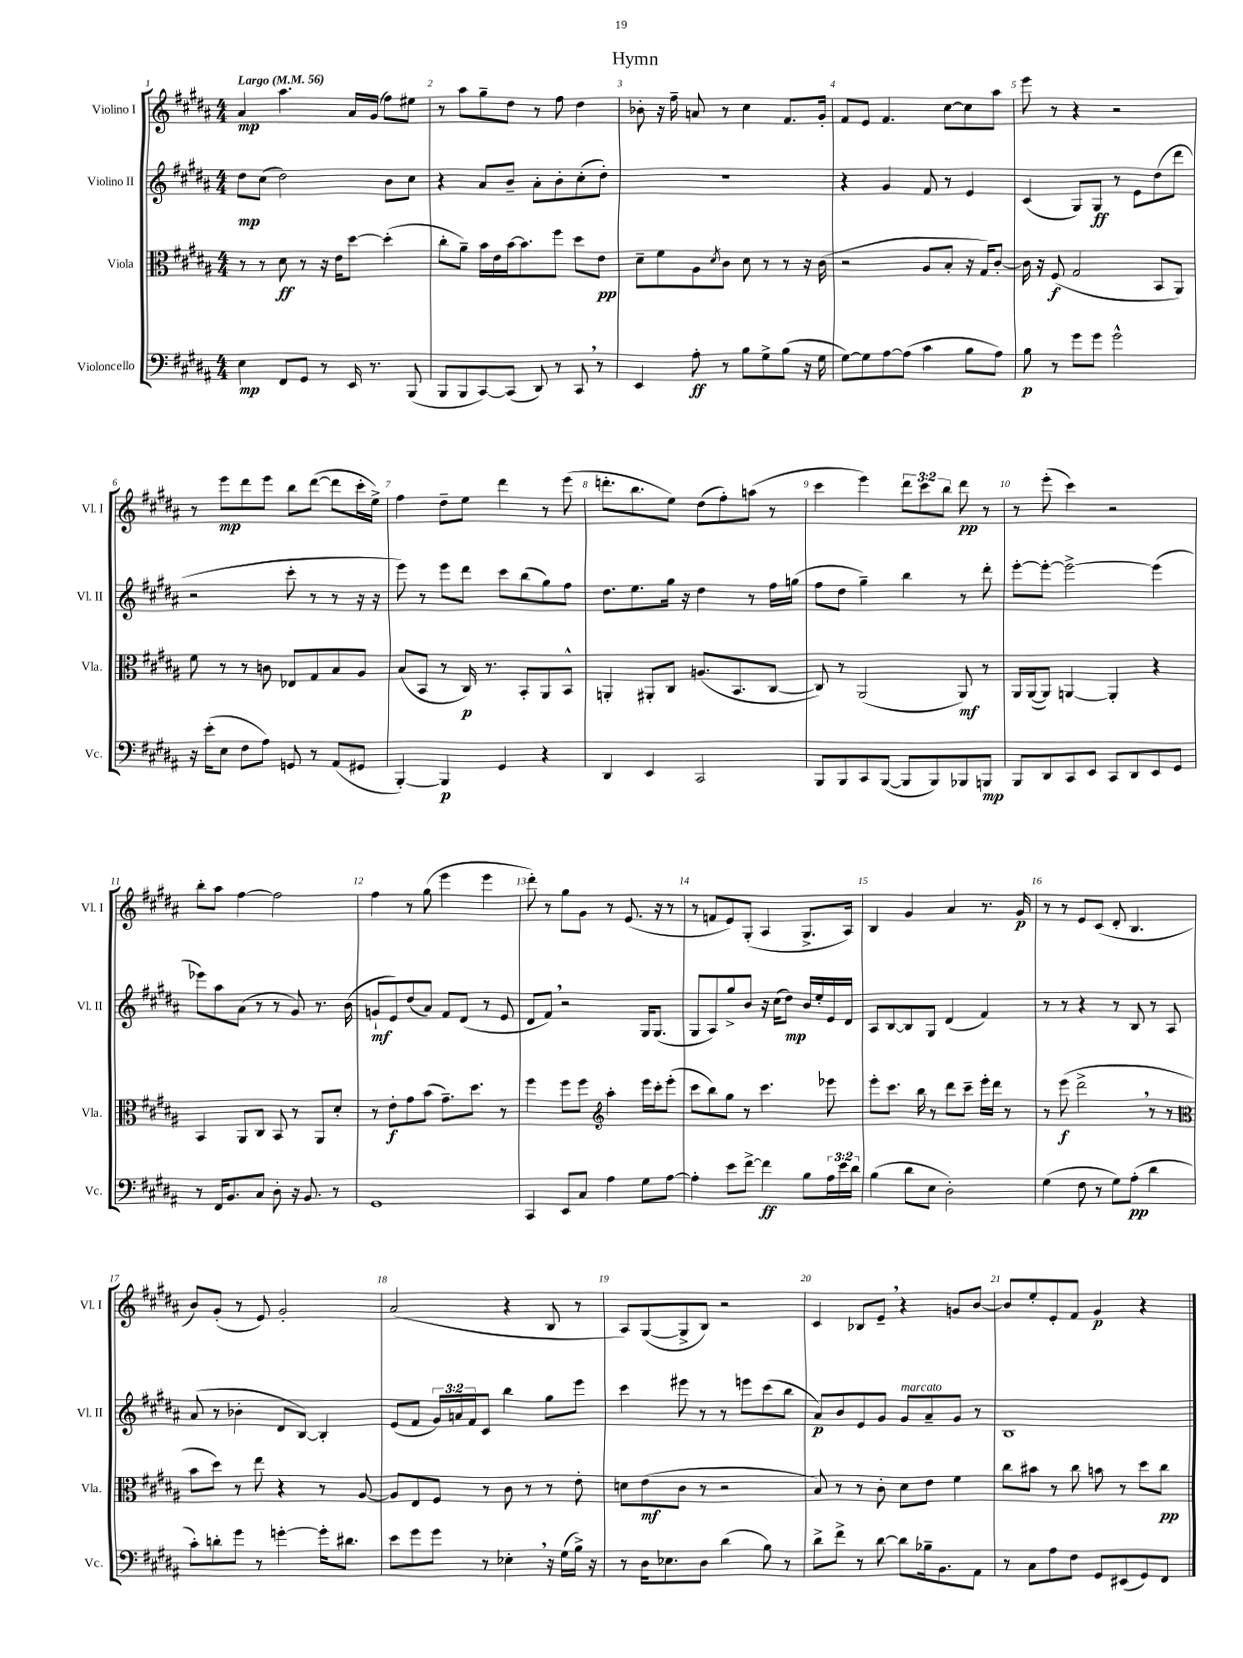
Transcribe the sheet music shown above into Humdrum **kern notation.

**kern	**kern	**kern	**kern
*staff4	*staff3	*staff2	*staff1
*clefF4	*clefC3	*clefG2	*clefG2
*k[f#c#g#d#a#]	*k[f#c#g#d#a#]	*k[f#c#g#d#a#]	*k[f#c#g#d#a#]
*M4/4	*M4/4	*M4/4	*M4/4
*MM56	*MM56	*MM56	*MM56
4E	8r	8dd#	4a#
.	8r	(8cc#	.
8FF#	8d#	2dd#)	4.aa#
8GG#	8r	.	.
8r	16r	.	.
.	16e	.	.
16EE	[8dd#	.	16a#
8.r	.	.	(16g#
.	(4dd#']	8b	8ff#)
(8BBB	.	8cc#	8ee#
=	=	=	=
8BBB	8cc#'	4r	8r
8BBB	8a#~)	.	8aa#
[8CC#)	16b	8a#	8gg#~
.	16e	.	.
(8CC#]	[16b	8b~	8dd#
.	8.b]	.	.
8DD#)	.	8a#'	8r
8r	8ff#	8b'	8ff#
8CC#	8dd#	(8cc#'	4dd#
8r	8e	8dd#')	.
=	=	=	=
4EE	8d#~	1r	8b-'
.	8f#	.	16r
.	.	.	16ff#~
8A#'	8A#	.	8a
.	8qd#	.	.
8r	8c#	.	8r
8B	8d#	.	4cc#
8G#^	8r	.	.
(8B	8r	.	8.f#
16r	16r	.	.
16G#	(16c#	.	16g#'
=	=	=	=
[8G#)	2r	4r	8f#
8G#]	.	.	8e
[8A#	.	4g#	4.f#
(8A#]	.	.	.
4c#	8A#	8f#	.
.	8B'	8r	[8cc#
8B	16r	4e	8cc#]
.	16G#)	.	.
8A#)	[8c#'	.	8aa#
=	=	=	=
8B	16c#]	(4c#	8eee
.	16r	.	.
8r	(8F#	.	8r
8g#	2G#	8G#)	4r
8g#	.	8G#	.
2g#^^	.	8r	2r
.	.	8e	.
.	8BB	(8dd#	.
.	8AA#)	8ddd#	.
=	=	=	=
16r	8f#	2r	8r
(16e'	.	.	.
8E	8r	.	8eee
8F#	8r	.	8ddd#
8A#)	8c	.	8eee
8GG	8E-	8ccc#'	8bb
8r	8G#	8r	([8ddd#
(8AA#	8B	8r	8ddd#]
8GG#	8A#	16r	16ccc#'
.	.	16r	16ee^)
=	=	=	=
[4BBB')	(8B	8eee)	4ff#
.	8BB	8r	.
4BBB]	8r	8eee	8dd#~
.	16C#)	8ddd#	8ee
.	8.r	.	.
4GG#	.	8ccc#	4ddd#
.	8BB'	(8bb	.
4r	8AA#	8gg#)	8r
.	8BB^^	8ff#	(8eee
=	=	=	=
4DD#	4AA'	8.dd#	8.ddd'
.	.	8.ee	8.bb
4EE	8AA#'	.	.
.	8C#	16gg#	8ee)
.	.	16r	.
2CC#	(8.A	4dd#	(8dd#
.	.	.	8ff#')
.	8.BB	.	.
.	.	8r	(8aa
.	[8C#	16ff#	8r
.	.	(16gg	.
=	=	=	=
8BBB	8C#])	8ff#	4ccc#
8BBB	8r	8dd#	.
8CC#	(2AA#	4gg#~)	4eee)
([8BBB	.	.	.
8BBB]	.	4bb	12ddd#
.	.	.	12ccc#
8BBB)	.	.	.
.	.	.	12bb
8BBB-	8AA#)	8r	8ddd#
8BBB	8r	8ddd#'	8r
=	=	=	=
8BBB	16AA#	[8eee'	8r
.	([16AA#	.	.
8DD#	8AA#])	8eee'_	(8eee'
8CC#	[4AA	2eee^_	4ccc#)
8EE	.	.	.
8CC#	4AA']	.	2r
8DD#	.	.	.
8EE	4r	(4eee]	.
8GG#	.	.	.
=	=	=	=
8r	4BB	8eee-)	8bb'
16FF#	.	8aa#	8aa#
8.BB	.	.	.
.	8AA#	(8a#	[4ff#
8C#	8C#	8r	.
8D#'	8BB	8r	2ff#]
16r	8r	8g#)	.
8.BB	.	.	.
.	8AA#	8.r	.
8r	8d#'	.	.
.	.	(16b	.
=	=	=	=
1GG#	8r	8g`	4ff#
.	8e'	8e)	.
.	8g#	(8dd#	8r
.	(8b	8a#)	(8gg#
.	8.g#~)	8f#	4eee
.	.	(8d#	.
.	8.dd#	.	.
.	.	8r	4eee
.	8r	8e	.
=	=	=	=
4CC#	4ff#	8d#	8ddd#')
.	.	8f#)	8r
8EE	8ff#	2r	8gg#
8C#	8ff#	.	8g#
*	*clefG2	*	*
4A#	4aa#'	.	8r
.	.	.	(8.e
8G#	16eee	16G#	.
.	16ccc#'	(8.G#	16r
[8A#	(8eee'	.	8r
=	=	=	=
4A#']	8ccc#	8G#	8r
.	8bb)	8A#)	8f
8e	8gg#	8gg#^	8e)
[8f#^	8r	8b	(8G#'
4f#]	4.ccc#	16r	4A#
.	.	(16cc#	.
.	.	8dd#)	.
8B	.	16b	8.G#^
.	.	16ee'	.
24A#	8eee-	16e	.
24e	.	.	.
.	.	16d#	16A#)
24d#	.	.	.
=	=	=	=
(4B	8eee'	8A#	4B
.	8.ccc#	[8B	.
8d#	.	8B]	4g#
.	16bb	.	.
8E	8r	8G#	.
2D#')	8ddd#	(4d#	4a#
.	8ccc#~	.	.
.	16eee'	4f#)	8.r
.	16ddd#	.	.
.	8r	.	.
.	.	.	16g#
=	=	=	=
(4G#	8r	8r	8r
.	(8eee	8r	8r
8F#	2ddd#^	4r	8e
8r	.	.	(8c#
8G#)	.	8r	8d#'
(8A#'	.	8B	4.B
4d#	8r	8r	.
.	8r	8A#	.
=	=	=	=
*	*clefC3	*	*
8c#')	8b	(8a#	8b)
8d'	8dd#)	8r	(8g#'
8g#	8r	4b-'	8r
8r	8ee	.	8e)
[4g'	4r	8d#	2g#'
.	.	[8B)	.
16g']	8r	4B']	.
8.d#	.	.	.
.	[8A#	.	.
=	=	=	=
8e	8A#]	(8e	(2a#
8g#	8E	8f#	.
8g#	8F#	24g#)	.
.	.	24a	.
.	.	24f#	.
8r	8r	8c#	.
4E-'	8c#	4bb	4r
.	8r	.	.
16r	8r	8gg#	8B
(16G#	.	.	.
16B^)	8e'	8eee	8r
16r	.	.	.
=	=	=	=
8r	8d	4ccc#	8A#)
16D#	(8e	.	([8G#
8.E-	.	.	.
.	8c#	8eee#	8G#^]
8D#	8r	8r	8B)
(4d#	2r	8r	2r
.	.	8eee	.
8B)	.	(8ccc#	.
8r	.	8bb	.
=	=	=	=
8d#^	8B)	8a#)	4c#
8f#^	8r	8b	.
8r	8r	8e	8B-
[8d#	8c#'	8g#	8e~
8d#]	8d#	8g#	4r
16B-~	8e	8a#~	.
8.BB	.	.	.
.	4f#	8g#	8g
8AA#	.	8r	[8b
=	=	=	=
8r	8cc#	1B	8b]
8C#	8b#	.	8ee'
8A#	8r	.	8e'
8F#	8cc#	.	8f#
8GG#	8b	.	4g#
(8EE#	8r	.	.
8GG#)	8dd#	.	4r
8FF#	8cc#	.	.
==	==	==	==
*-	*-	*-	*-
